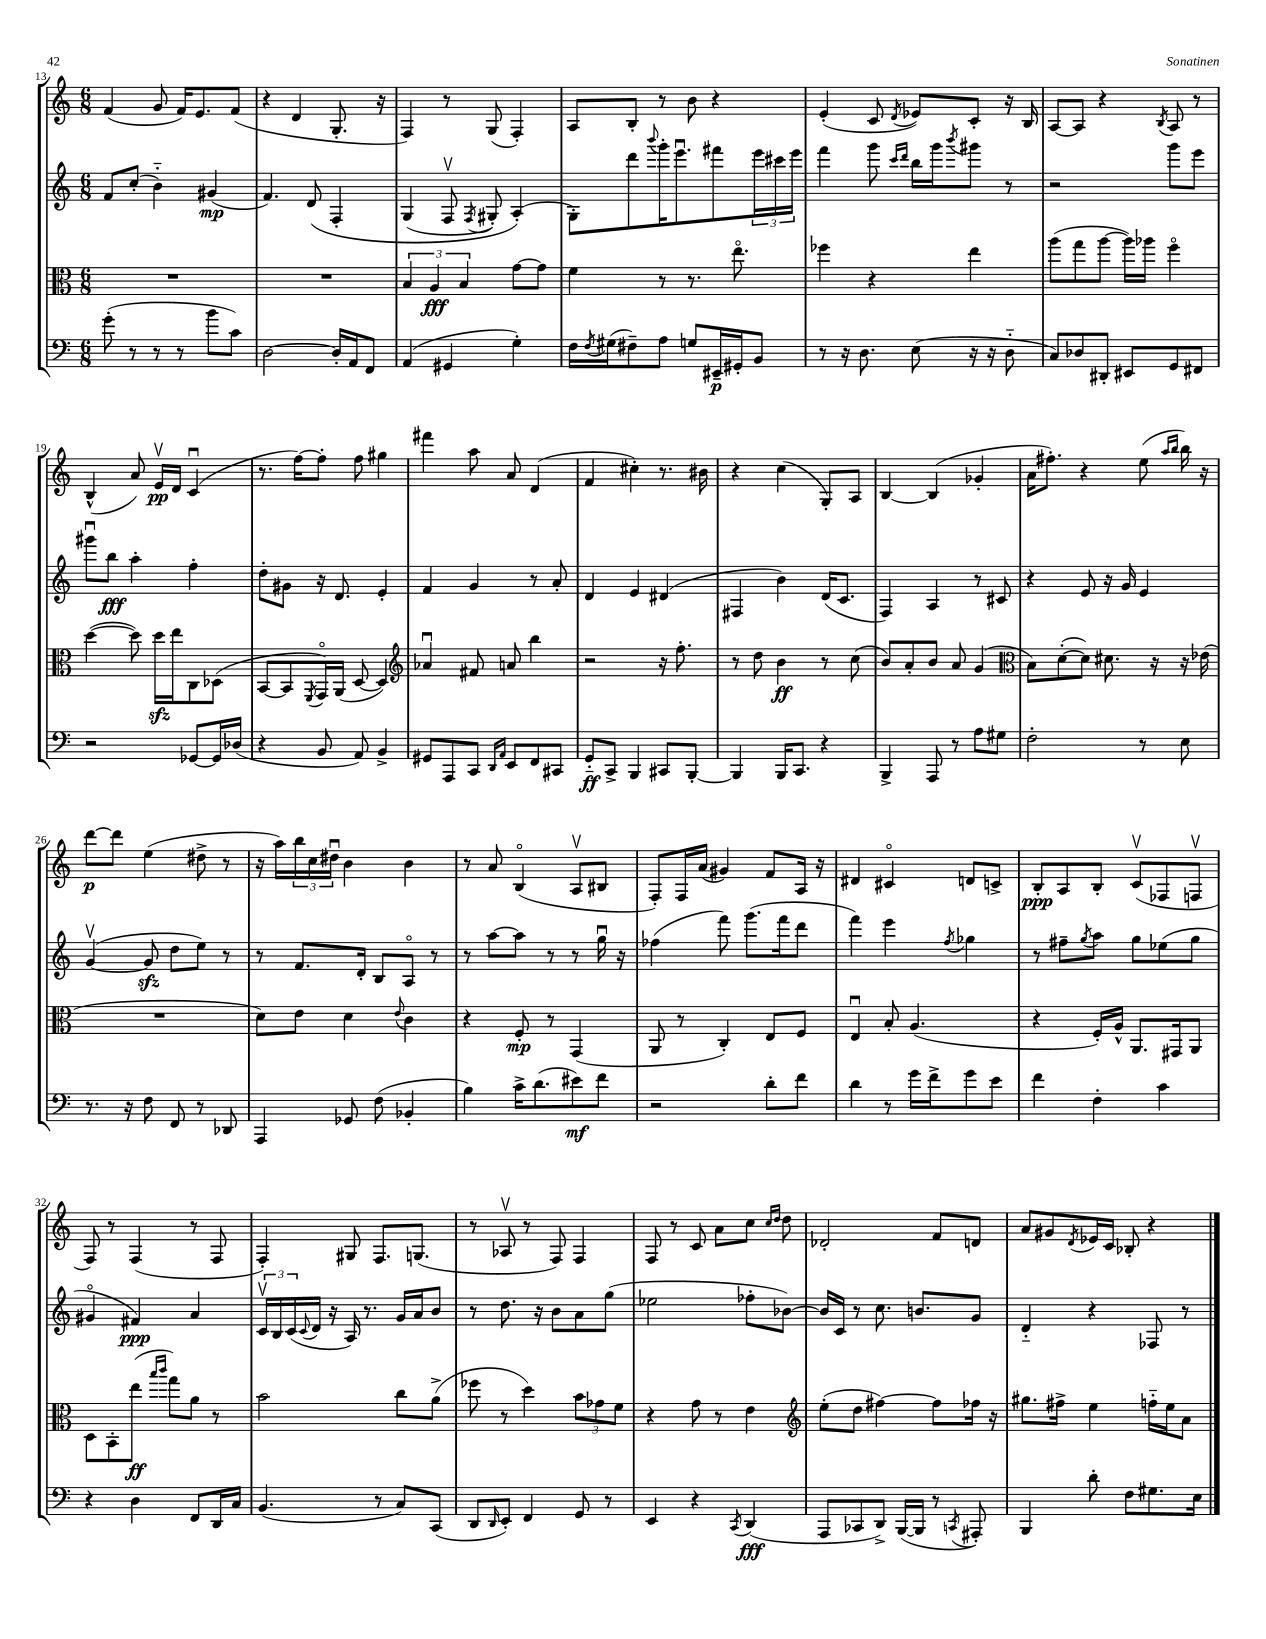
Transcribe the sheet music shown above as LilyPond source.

<<
\new StaffGroup <<
\new Staff = "s0" {
    \clef treble \key c \major \numericTimeSignature \time 6/8
    f'4( g'8 f'16) e'8. f'8( |
    r4 d'4 g8.-. r16 |
    f4) r8 g8( f4-.) |
    a8 b8-. r8 b'8 r4 |
    e'4-.( c'8 \acciaccatura { d'8 } ees'8) c'8-. r16 b16 |
    a8~ a8 r4 \acciaccatura { b8 } a8 r8 |
    b4-^( a'8) e'16\upbow\pp d'16 c'4\downbow( |
    r8. f''16~) f''8-. f''8 gis''4 |
    fis'''4 a''8 a'8 d'4( |
    f'4 cis''4-.) r8. bis'16 |
    r4 c''4( g8-.) a8 |
    b4~ b4( ges'4-. |
    a'16 fis''8.-.) r4 e''8( \grace { a''16 b''16 } b''16) r16 |
    d'''8~\p d'''8 e''4( dis''8-> r8 |
    r16 a''16) \tuplet 3/2 { b''16 c''16 dis''16\downbow } b'4 b'4 |
    r8 a'8 b4\flageolet( a8\upbow bis8 |
    f8-.) f16 a'16( gis'4) f'8 a16 r16 |
    dis'4 cis'4\flageolet d'8 c'8-> |
    b8-.\ppp a8 b8-. c'8\upbow( fes8 f8\upbow |
    f8) r8 f4( r8 f8 |
    f4-.) gis8 f8. g8.( |
    r8 aes8\upbow r8 f8) f4 |
    f8 r8 c'8 a'8 c''8 \grace { c''16 d''16 } d''8 |
    des'2-. f'8 d'8 |
    a'8 gis'8 \acciaccatura { d'8 } ees'16 c'16 bes8-. r4 \bar "|." |
}
\new Staff = "s1" {
    \clef treble \key c \major \numericTimeSignature \time 6/8
    f'8 c''8-.( b'4-_) gis'4\mp( |
    f'4.) d'8\( f4-. |
    g4( f8\upbow \acciaccatura { f8 } gis8-.) a4-.(\) |
    g8-.) d'''8 \appoggiatura { b'''8 } g'''16-. e'''8.\downbow fis'''8 \tuplet 3/2 { e'''16 cis'''16 e'''16 } |
    f'''4 g'''8 \grace { c'''16 d'''16 } b''16 g'''16 \acciaccatura { b'''8 } gis'''8 r8 |
    r2 g'''8 e'''8 |
    gis'''8\downbow b''8\fff a''4-. f''4-. |
    d''8-. gis'8 r16 d'8. e'4-. |
    f'4 g'4 r8 a'8-. |
    d'4 e'4 dis'4( |
    fis4 b'4) d'16( c'8. |
    f4) a4 r8 cis'8 |
    r4 e'8 r16 g'16 e'4 |
    g'4~\upbow( g'8\sfz d''8 e''8) r8 |
    r8 f'8. d'16-. b8 a8\flageolet r8 |
    r8 a''8~ a''8 r8 r8 g''16\downbow r16 |
    fes''4( f'''8) g'''8.( f'''16 d'''8 |
    f'''4) e'''4 \acciaccatura { f''8 } ges''4 |
    r8 fis''8-- \acciaccatura { g''8 } a''8 g''8 ees''8( g''8 |
    gis'4\flageolet fis'4\ppp) a'4 |
    \tuplet 3/2 { c'16\upbow b16 c'16( } \appoggiatura { c'8 } d'16 r16 a16) r8. g'16 a'16 b'8 |
    r8 d''8. r16 b'8 a'8 g''8( |
    ees''2 fes''8-. bes'8~) |
    bes'16 c'16 r8 c''8. b'8. g'8 |
    d'4-_ r4 fes8 r8 \bar "|." |
}
\new Staff = "s2" {
    \clef alto \key c \major \numericTimeSignature \time 6/8
    R2. |
    R2. |
    \tuplet 3/2 { b4 a4\fff b4 } g'8~ g'8 |
    f'4 r8 r8. e''8.\flageolet |
    fes''4 r4 e''4 |
    a''8( g''8 a''8~ a''16) aes''16 f''4\flageolet |
    d''4~( d''8) d''16\sfz e''16 c8 des8( |
    b,8~ b,8 \acciaccatura { f,8 } g,16\flageolet) a,16( d8~ d4) |
    \clef treble aes'4\downbow fis'8 a'8 b''4 |
    r2 r16 f''8.-. |
    r8 d''8 b'4\ff r8 c''8( |
    b'8) a'8-. b'8 a'8 g'4( |
    \clef alto b8) d'8~-.( d'8) dis'8. r16 r16 ees'16( |
    R2. |
    d'8) e'8 d'4 \appoggiatura { e'8 } c'4 |
    r4 f8-.\mp r8 g,4( |
    a,8 r8 c4-.) e8 f8 |
    e4\downbow b8-. a4.( |
    r4 f16-.) a16-^ a,8. gis,16 a,8 |
    d8 b,8-. e''8\ff( \grace { b''16 c'''16 } g''8) a'8 r8 |
    b'2 c''8 a'8->( |
    fes''8 r8 d''4) \tuplet 3/2 { b'8 ges'8 f'8 } |
    r4 g'8 r8 e'4 |
    \clef treble e''8-.( d''8 fis''4~) fis''8 fes''16 r16 |
    gis''8. fis''16-> e''4 f''16-_ e''16 a'8 \bar "|." |
}
\new Staff = "s3" {
    \clef bass \key c \major \numericTimeSignature \time 6/8
    g'8-.( r8 r8 r8 b'8 c'8) |
    d2~ d16-. a,16 f,8 |
    a,4( gis,4 g4-.) |
    f16 \acciaccatura { f8 } gis16( fis8--) a8 g8 eis,16--\p gis,16-. b,8 |
    r8 r16 d8. e8( r16 r16 d8-_ |
    c8) des8 dis,8-. eis,8 g,8 fis,8 |
    r2 ges,8~ ges,16 des16( |
    r4 b,8 a,8) b,4-> |
    gis,8 a,,8 c,8 \grace { d,16 a,16 } e,8 f,8 cis,8 |
    g,8-_\ff c,8-> b,,4 cis,8 b,,8~-. |
    b,,4 b,,16 c,8. r4 |
    b,,4-> a,,8 r8 a8 gis8 |
    f2-. r8 e8 |
    r8. r16 f8 f,8 r8 des,8 |
    a,,4 ges,8 f8( bes,4-. |
    b4) c'16-> d'8.( eis'8\mf) f'8 |
    r2 d'8-. f'8 |
    d'4 r8 g'16 f'16-> g'8 e'8 |
    f'4 f4-. c'4 |
    r4 d4 f,8 d,16 c16 |
    b,4.( r8 c8) c,8( |
    d,8 \grace { d,16 } e,8-.) f,4 g,8 r8 |
    e,4 r4 \acciaccatura { c,8 } d,4\fff( |
    a,,8 ces,8 d,8->) b,,16~( b,,16 r8 \acciaccatura { c,8 } ais,,8-.) |
    b,,4 d'8-. f8 gis8. e16 \bar "|." |
}
>>
>>
\layout { \context { \Score currentBarNumber = #13 } }
